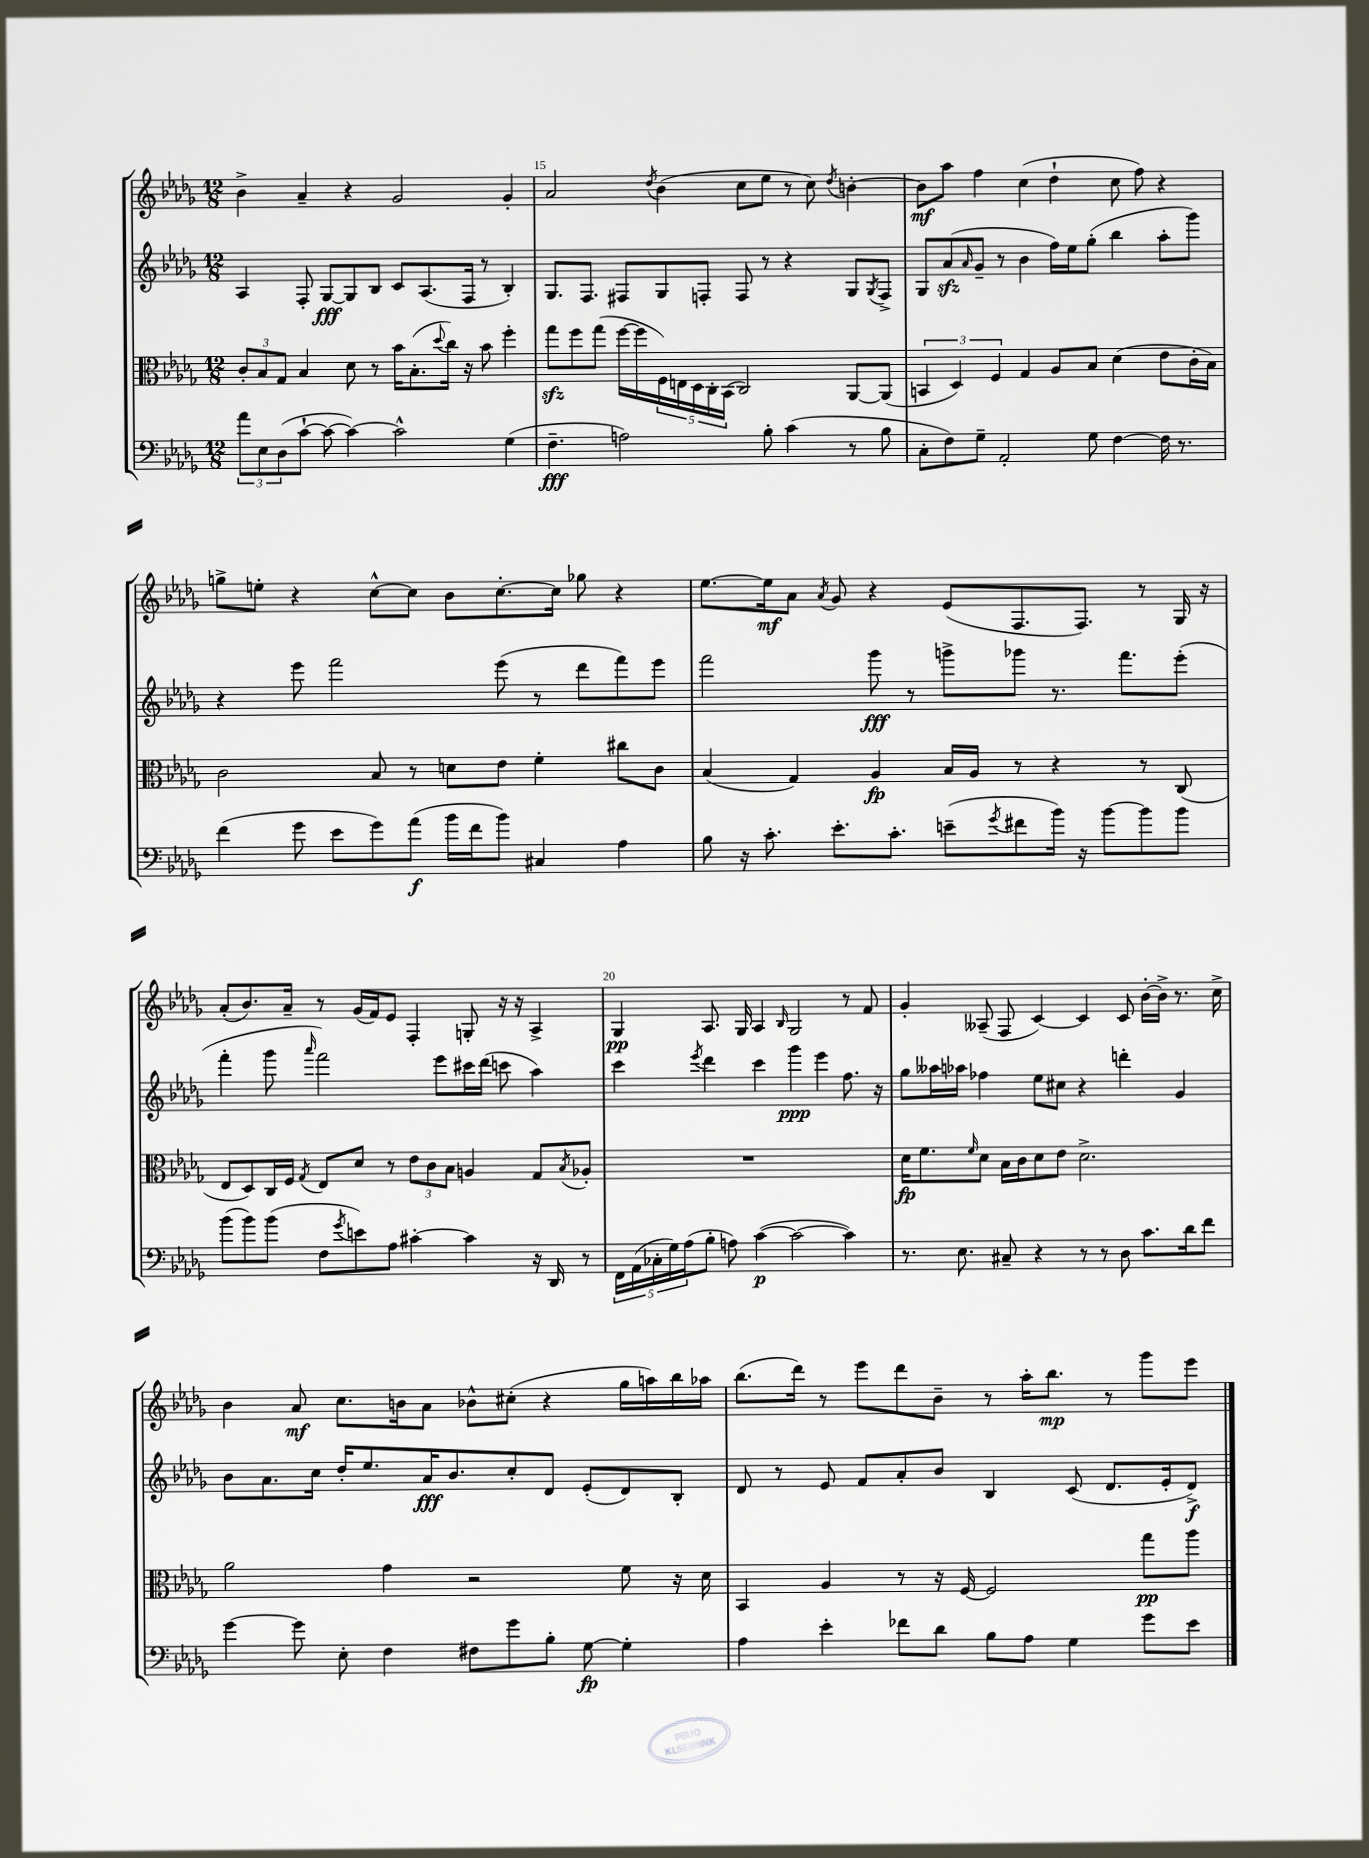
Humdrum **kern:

**kern	**kern	**kern	**kern
*staff4	*staff3	*staff2	*staff1
*clefF4	*clefC3	*clefG2	*clefG2
*k[b-e-a-d-g-]	*k[b-e-a-d-g-]	*k[b-e-a-d-g-]	*k[b-e-a-d-g-]
*M12/8	*M12/8	*M12/8	*M12/8
12a-	12c'	4A-	4b-^
12E-	12B-	.	.
(12D-	12G-	.	.
[8c`	4B-	8F'	4a-~
8c_	.	[8G-	.
4c_)	8d-	8G-]	4r
.	8r	8B-	.
2c^^]	16b-	8c	2g-
.	(8.B-'	.	.
.	.	(8.A-	.
.	8qqdd-	.	.
.	16cc)	.	.
.	16r	16F	.
.	8b-	8r	.
(4G-	4ff'	4B-')	4g-'
=	=	=	=
4.F~	8gg-	8.G-	2a-
.	8ff	.	.
.	.	8.F	.
.	(8gg-	.	.
2A)	[16ff	8F#	.
.	16ff]	.	.
.	.	.	8qdd-
.	20F)	8G-	(4b-
.	20E	.	.
.	20D-	.	.
.	.	8F'	.
.	20C'	.	.
.	(20BB-	.	.
.	2C)	8F	8cc
8B-'	.	8r	8ee-
(4c	.	4r	8r
.	.	.	8cc)
.	.	.	8qdd-
8r	[8AA-	8G-	[4b'
.	.	8qG-	.
8B-	(8AA-]	8F^	.
=	=	=	=
8C'	6BB	8G-	8b]
8F)	.	(8a-	8aa-
.	6D-)	.	.
.	.	16qqa-	.
8G-~	.	8g-~	4ff
.	6F	.	.
2AA-'	.	8r	.
.	4G-	4b-	(4cc
.	8A-	16ff)	4dd-`
.	.	16ee-	.
8G-	8B-	(8gg-'	.
[4F	(4d-	4bb-	8cc
.	.	.	8ff)
16F]	8e-	8aa-'	4r
8.r	.	.	.
.	16c'	8ggg-)	.
.	16B-)	.	.
=	=	=	=
(4f	2c	4r	8gg^
.	.	.	8ee'
8g-	.	8eee-	4r
8e-	.	2fff	.
8g-)	8B-	.	[8cc^^
(8a-	8r	.	8cc]
16b-	8d	.	8b-
16f	.	.	.
8b-)	8e-	(8eee-	[8.cc'
4C#	4f'	8r	.
.	.	.	16cc]
.	.	8ddd-	8gg-
4A-	8cc#	8fff)	4r
.	8c	8eee-	.
=	=	=	=
8B-	(4B-	2fff	[8.ee-
16r	.	.	.
8.c'	.	.	16ee-]
.	4G-)	.	8a-
.	.	.	8qa-
8.e-'	.	.	8g-
.	4A-	8ggg-	4r
8.c'	.	.	.
.	.	8r	.
(8e~	16B-	8ggg^	(8e-
.	16A-	.	.
8qg-	.	.	.
8f#	8r	8ggg-	8.F
16b-)	4r	8.r	.
16r	.	.	8.F)
[8b-	.	.	.
.	.	8.fff	.
8b-]	8r	.	8r
8b-	(8C	(8eee-'	16G-
.	.	.	16r
=	=	=	=
(8b-	8E-	4fff'	(8a-'
8b-)	8D-)	.	8.b-)
(8b-	16C	8ggg-	.
.	16F	.	16a-~
.	8qG-	16qqaaa-	.
8F	8E-	2fff)	8r
8qg-	.	.	.
8e)	8d-	.	(16g-
.	.	.	16f)
8A-	8r	.	8e-
[4c#'	12e-	.	4F'
.	12c	.	.
.	.	8eee-	.
.	12B-	.	.
4c#]	4A	16ccc#	8G'
.	.	(16ddd-	.
.	.	8ccc	16r
.	.	.	16r
16r	8G-	4aa-)	4A-^
16DD-	.	.	.
.	8qB-	.	.
8r	8A-'	.	.
=	=	=	=
20FF	1.r	4ccc	4G-
(20AA-	.	.	.
20C-'	.	.	.
20G-)	.	.	.
(20A-	.	.	.
.	.	8qeee-	.
8B-'	.	4ddd-	8.A-
8A)	.	.	.
.	.	.	16G-
([4c	.	4ccc	4A-
.	.	.	16qqB-
2c_	.	4ggg-	2G-
.	.	4eee-	.
4c])	.	8.ff	8r
.	.	.	8f
.	.	16r	.
=	=	=	=
8.r	16d-	8gg-	4g-'
.	8.f	.	.
.	.	16aa--	.
8.E-	.	16aa-	.
.	16qqf	.	.
.	8d-	4ff-	(8A--~
8C#~	16B-	.	8F
.	16c	.	.
4r	8d-	8ee-	[4c)
.	8e-	8cc#	.
8r	2.d-^	4r	4c]
8r	.	.	.
8D-	.	4ddd'	8c
8.c	.	.	[16b-'
.	.	.	16b-^]
.	.	4g-	8.r
16d-	.	.	.
8f	.	.	.
.	.	.	16cc^
=	=	=	=
[4g-	2a-	8b-	4b-
.	.	8.a-	.
8g-]	.	.	8a-
.	.	16cc	.
8E-'	.	16dd-'	8.cc
.	.	8.ee-	.
4F	4g-	.	.
.	.	.	16b
.	.	16a-	8a-
.	.	8.b-	.
8F#	2r	.	8b-^^
8g-	.	8cc'	(8cc#'
8B-'	.	8d-	4r
[8G-	.	(8e-'	.
4G-']	8f	8d-)	16gg-
.	.	.	16aa)
.	16r	8B-'	16bb-
.	16d-	.	16aa-
=	=	=	=
4A-	4BB-	8d-	(8.bb-
.	.	8r	.
.	.	.	16ddd-)
4e-'	4A-	8e-	8r
.	.	8f	8eee-
8f-	8r	8a-'	8ddd-
8d-	16r	8b-	8b-~
.	[16F	.	.
8B-	2F]	4B-	8r
8A-	.	.	16aa-'
.	.	.	8.bb-
4G-	.	(8c	.
.	.	8.d-	8r
8g-	8gg-	.	8ggg-
.	.	16e-'	.
8e-	8aa-	8d-^)	8eee-
==	==	==	==
*-	*-	*-	*-
